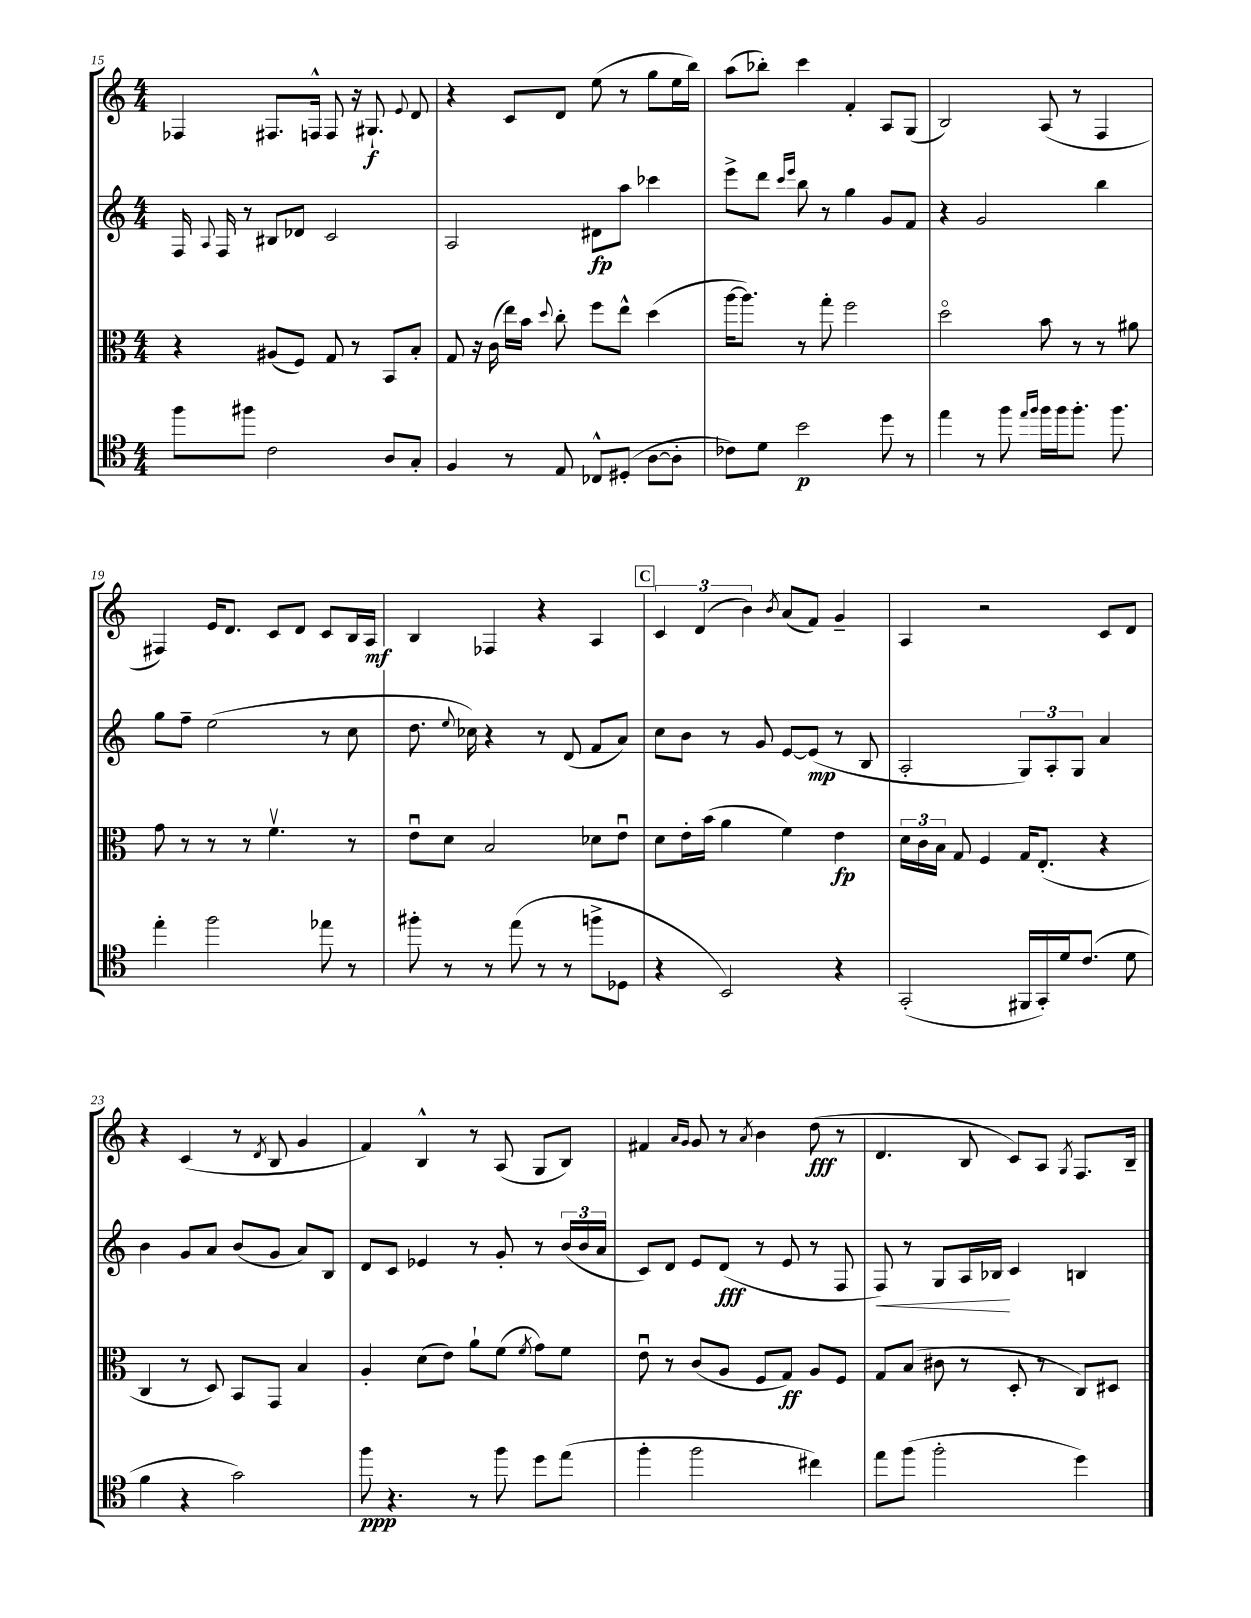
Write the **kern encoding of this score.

**kern	**dynam	**kern	**dynam	**kern	**dynam	**kern	**dynam
*part4	*part4	*part3	*part3	*part2	*part2	*part1	*part1
*staff4	*staff4	*staff3	*staff3	*staff2	*staff2	*staff1	*staff1
*clefC4	*	*clefC3	*	*clefG2	*	*clefG2	*
*k[]	*	*k[]	*	*k[]	*	*k[]	*
*M4/4	*	*M4/4	*	*M4/4	*	*M4/4	*
=15	=15	=15	=15	=15	=15	=15	=15
8ff\L	.	4r	.	16F/	.	4F-X/	.
.	.	.	.	8qqA/	.	.	.
.	.	.	.	16F/	.	.	.
8ff#X\J	.	.	.	8r	.	.	.
2c\	.	(8A#X/L	.	8B#X/L	.	8.F#X/L	.
.	.	8F/J)	.	8d-X/J	.	.	.
.	.	.	.	.	.	16Fn^^/Jk	.
.	.	8G/	.	2c/	.	8F/	.
.	.	8r	.	.	.	16r	.
.	.	.	.	.	.	8.G#X`/	f
8A/L	.	8BB/L	.	.	.	.	.
.	.	.	.	.	.	8qqe/	.
8G'/J	.	8B'/J	.	.	.	8d/	.
=16	=16	=16	=16	=16	=16	=16	=16
4F/	.	8G/	.	2A/	.	4r	.
.	.	16r	.	.	.	.	.
.	.	(16c\	.	.	.	.	.
8r	.	16ee\LL)	.	.	.	8c/L	.
.	.	16b\JJ	.	.	.	.	.
.	.	8qqdd/	.	.	.	.	.
8E/	.	8cc'\	.	.	.	8d/J	.
8C-X^^/L	.	8ff\L	.	8d#X\L	fp	(8ee\	.
(8D#X'/J	.	8ee^^\J	.	8aa\J	.	8r	.
[8A\L	.	(4dd\	.	4ccc-X\	.	8gg\L	.
8A'\J]	.	.	.	.	.	16ee\L	.
.	.	.	.	.	.	16bb\JJ)	.
=17	=17	=17	=17	=17	=17	=17	=17
8c-X\L)	.	[16aa\KL	.	8eee^\L	.	(8aa\L	.
.	.	8.aa\J])	.	.	.	.	.
8d\J	.	.	.	8ddd\J	.	8bb-X'\J)	.
.	.	.	.	16qqccc/LL	.	.	.
.	.	.	.	16qqeee/JJ	.	.	.
2b\	p	8r	.	8bb\	.	4ccc\	.
.	.	8gg'\	.	8r	.	.	.
.	.	2ff\	.	4gg\	.	4f'/	.
8dd\	.	.	.	8g/L	.	8A/L	.
8r	.	.	.	8f/J	.	(8G/J	.
=18	=18	=18	=18	=18	=18	=18	=18
4ee\	.	2dd\	.	4r	.	2B/)	.
8r	.	.	.	2g/	.	.	.
8ff\	.	.	.	.	.	.	.
16qqee/LL	.	.	.	.	.	.	.
16qqff/JJ	.	.	.	.	.	.	.
16ff\LL	.	8b\	.	.	.	(8A/	.
16ff\J	.	.	.	.	.	.	.
8.ff'\J	.	8r	.	.	.	8r	.
.	.	8r	.	4bb\	.	4F/	.
8.ff\	.	.	.	.	.	.	.
.	.	8a#X\	.	.	.	.	.
!!LO:LB:g=z
=19	=19	=19	=19	=19	=19	=19	=19
4ee'\	.	8g\	.	8gg\L	.	4F#X/)	.
.	.	8r	.	8ff~\J	.	.	.
2ff\	.	8r	.	(2ee\	.	16e/KL	.
.	.	.	.	.	.	8.d/J	.
.	.	8r	.	.	.	.	.
.	.	4.fv\	.	.	.	8c/L	.
.	.	.	.	.	.	8d/J	.
8ee-X\	.	.	.	8r	.	8c/L	.
8r	.	8r	.	8cc\	.	16B/L	.
.	.	.	.	.	.	16A/JJ	mf
=20	=20	=20	=20	=20	=20	=20	=20
8ff#X'\	.	8eu\L	.	8.dd\	.	4B/	.
8r	.	8d\J	.	.	.	.	.
.	.	.	.	8qqee/	.	.	.
.	.	.	.	16cc-X\)	.	.	.
8r	.	2B/	.	4r	.	4F-X/	.
(8ee\	.	.	.	.	.	.	.
8r	.	.	.	8r	.	4r	.
8r	.	.	.	(8d/	.	.	.
8ffn^\L	.	8d-X\L	.	8f/L	.	4A/	.
8D-X\J	.	8eu\J	.	8a/J)	.	.	.
!!LO:REH:place=s1:t=C
=21	=21	=21	=21	=21	=21	=21	=21
4r	.	8d\L	.	8cc\L	.	6c/	.
.	.	16e'\L	.	8b\J	.	.	.
.	.	.	.	.	.	(6d/	.
.	.	(16b\JJ	.	.	.	.	.
2BB/)	.	4a\	.	8r	.	.	.
.	.	.	.	.	.	6b\)	.
.	.	.	.	8g/	.	.	.
.	.	.	.	.	.	8qb/	.
.	.	4f\)	.	[8e/L	.	(8a/L	.
.	.	.	.	(8e/J]	mp	8f/J)	.
4r	.	4e\	fp	8r	.	4g~/	.
.	.	.	.	8B/	.	.	.
=22	=22	=22	=22	=22	=22	=22	=22
(2GG'/	.	24d\LL	.	2A'/	.	4A/	.
.	.	24c\	.	.	.	.	.
.	.	24B\JJ	.	.	.	.	.
.	.	8G/	.	.	.	.	.
.	.	4F/	.	.	.	2r	.
16FF#X/LL	.	16G/KL	.	12G/L)	.	.	.
16GG'/)	.	(8.E'/J	.	.	.	.	.
.	.	.	.	12A'/	.	.	.
16d/J	.	.	.	.	.	.	.
.	.	.	.	12G/J	.	.	.
(8.c/J	.	.	.	.	.	.	.
.	.	4r	.	4a/	.	8c/L	.
8d\	.	.	.	.	.	8d/J	.
!!LO:LB:g=z
=23	=23	=23	=23	=23	=23	=23	=23
4f\	.	4C/	.	4b\	.	4r	.
4r	.	8r	.	8g/L	.	(4c/	.
.	.	8D/)	.	8a/J	.	.	.
2g\)	.	8BB/L	.	(8b/L	.	8r	.
.	.	.	.	.	.	8qd/	.
.	.	8GG/J	.	8g/J	.	8B/	.
.	.	4B/	.	8a/L)	.	4g/	.
.	.	.	.	8B/J	.	.	.
=24	=24	=24	=24	=24	=24	=24	=24
8ff\	ppp	4A'/	.	8d/L	.	4f/)	.
4.r	.	.	.	8c/J	.	.	.
.	.	(8d\L	.	4e-X/	.	4B^^/	.
.	.	8e\J)	.	.	.	.	.
8r	.	8a`\L	.	8r	.	8r	.
8ff\	.	(8f\J	.	8g'/	.	(8A/	.
.	.	8qf/	.	.	.	.	.
8dd\L	.	8g\L)	.	8r	.	8G/L	.
(8ee\J	.	8f\J	.	(24b/LL	.	8B/J)	.
.	.	.	.	24b/	.	.	.
.	.	.	.	24a/JJ	.	.	.
=25	=25	=25	=25	=25	=25	=25	=25
4ff'\	.	8eu\	.	8c/L)	.	4f#X/	.
.	.	8r	.	8d/J	.	.	.
.	.	.	.	.	.	16qqa/LL	.
.	.	.	.	.	.	16qqg/JJ	.
2ff\	.	(8c/L	.	8e/L	.	8g/	.
.	.	8A/J	.	(8d/J	fff	8r	.
.	.	.	.	.	.	8qa/	.
.	.	8F/L	.	8r	.	4b\	.
.	.	8G/J)	ff	8e/	.	.	.
4cc#X\)	.	8A/L	.	8r	.	(8dd\	fff
.	.	8F/J	.	8F/	.	8r	.
=26	=26	=26	=26	=26	=26	=26	=26
!	!	!	!	!	!LO:HP:b	!	!
8ee\L	.	8G/L	.	8F/)	<	4.d/	.
(8ff\J	.	(8B/J	.	8r	.	.	.
2ff'\	.	8c#X\	.	8G/L	.	.	.
.	.	8r	.	16A/L	.	8B/	.
.	.	.	.	16B-X/JJ	.	.	.
.	.	8D'/	.	4c/	[	8c/L)	.
.	.	8r	.	.	.	8A/J	.
.	.	.	.	.	.	8qG/	.
4dd\)	.	8C/L)	.	4Bn/	.	8.F/L	.
.	.	8D#X/J	.	.	.	.	.
.	.	.	.	.	.	16B~/Jk	.
==	==	==	==	==	==	==	==
*-	*-	*-	*-	*-	*-	*-	*-
